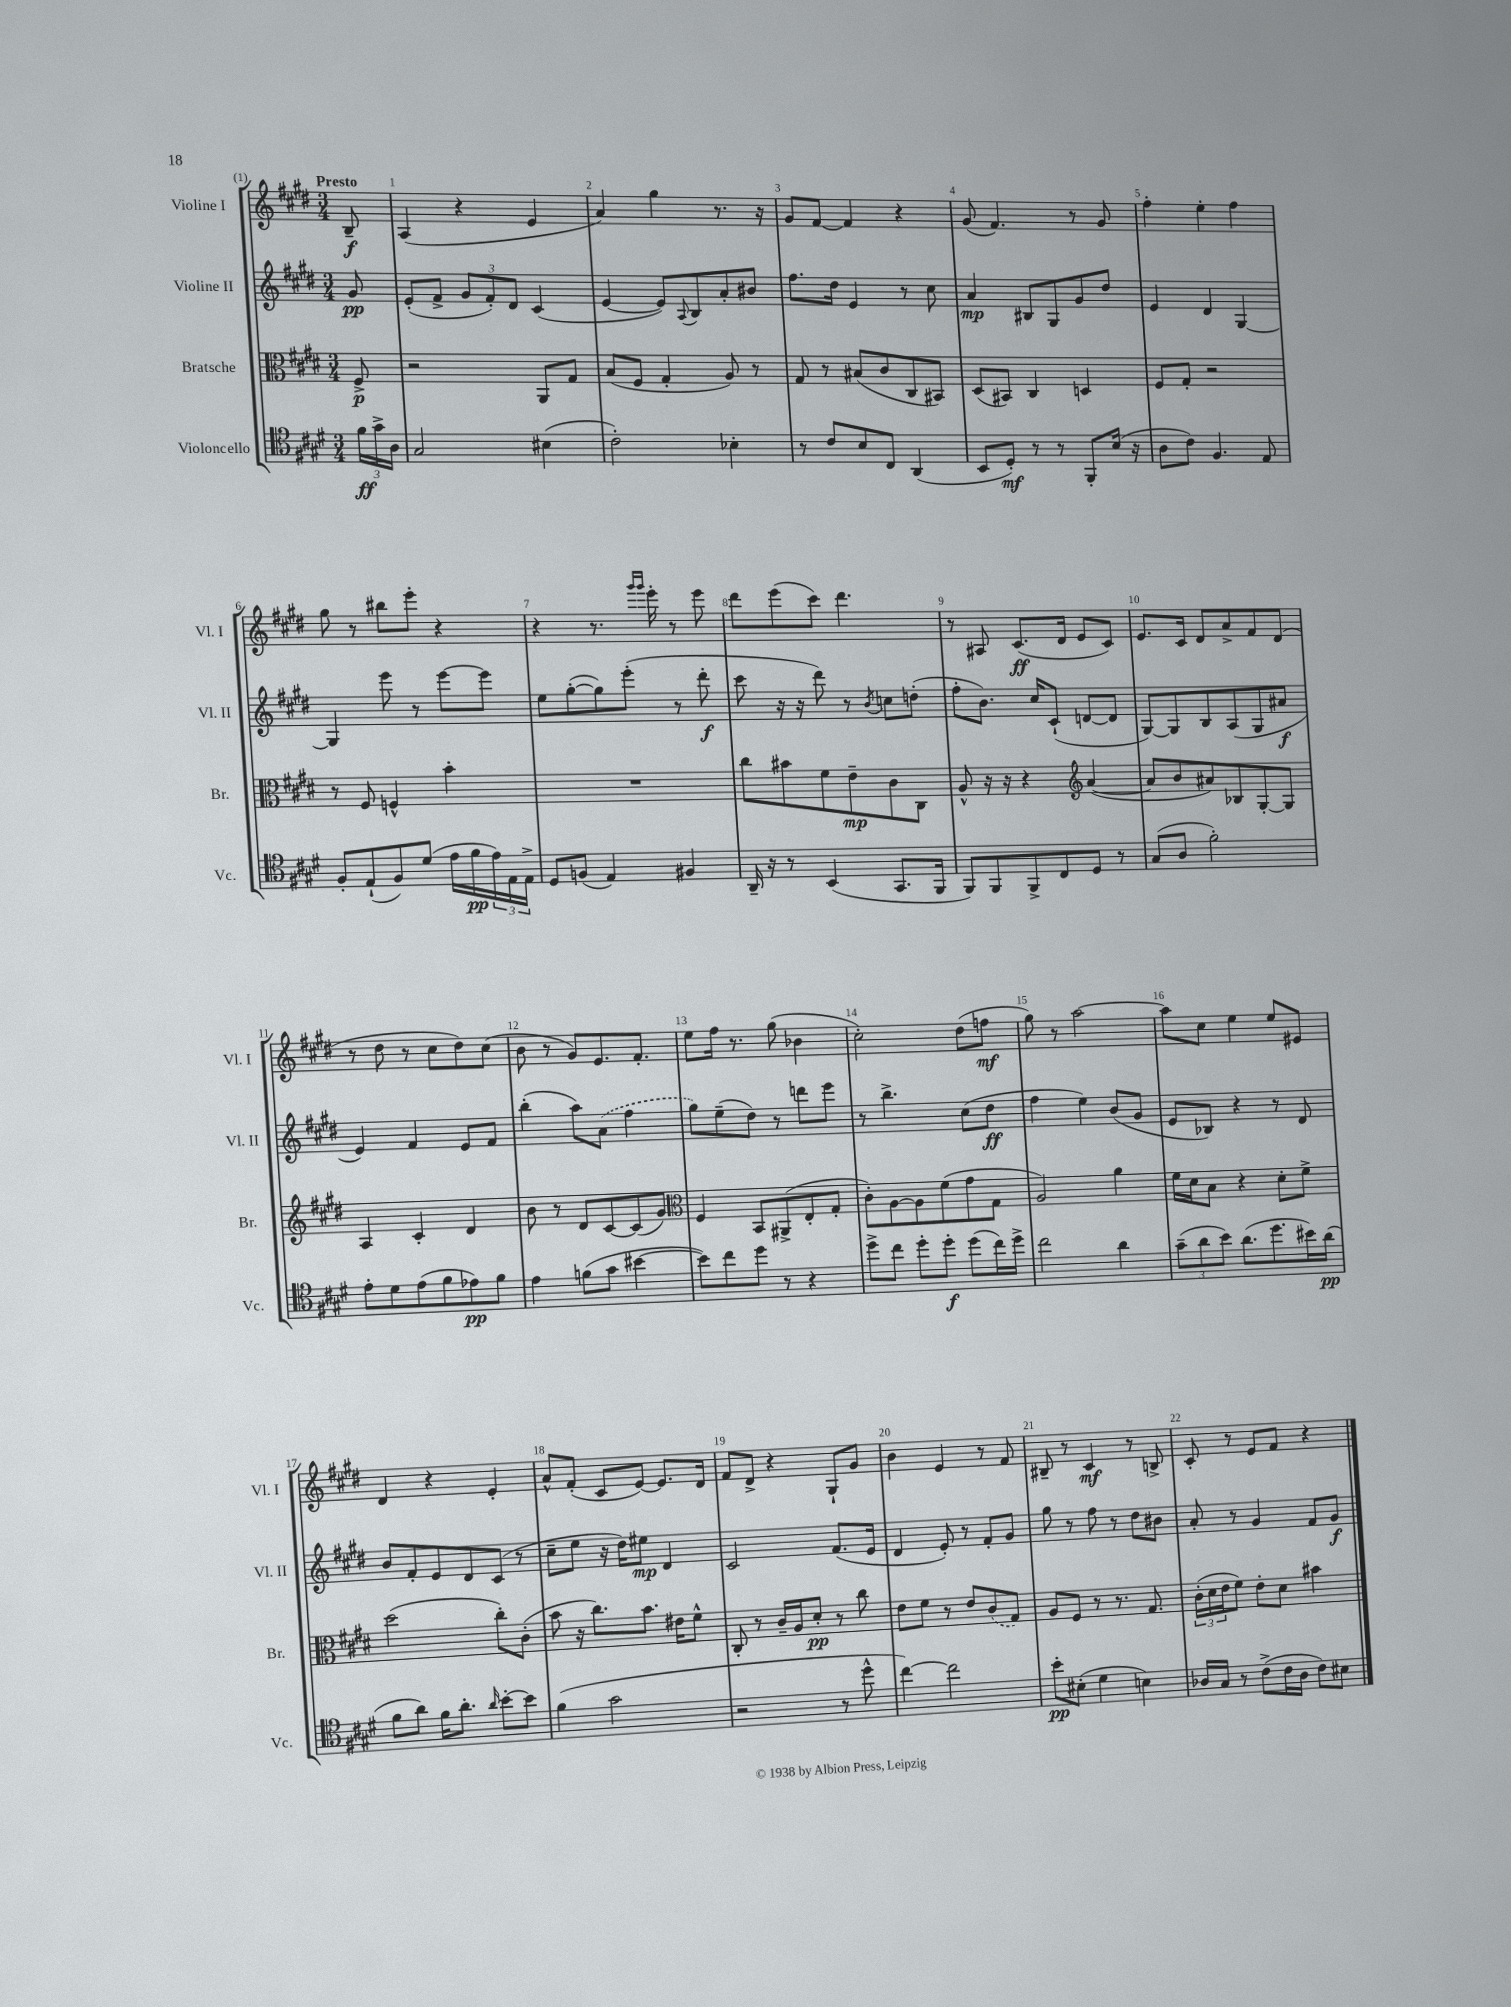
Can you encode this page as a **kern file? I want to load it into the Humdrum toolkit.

**kern	**kern	**kern	**kern
*staff4	*staff3	*staff2	*staff1
*clefC4	*clefC3	*clefG2	*clefG2
*k[f#c#g#d#]	*k[f#c#g#d#]	*k[f#c#g#d#]	*k[f#c#g#d#]
*M3/4	*M3/4	*M3/4	*M3/4
24f#	8F#^	8g#	8B~
24g#^	.	.	.
24A	.	.	.
=	=	=	=
2G#	2r	(8e'	(4A
.	.	8f#^	.
.	.	12g#	4r
.	.	12f#')	.
.	.	12d#	.
(4B#	8AA	(4c#	4e
.	8G#	.	.
=	=	=	=
2c#')	(8B	[4e	4a)
.	8F#	.	.
.	4G#'	8e])	4gg#
.	.	8qqA	.
.	.	8B	.
4B-'	8A)	8a'	8.r
.	8r	8b#	.
.	.	.	16r
=	=	=	=
8r	8G#	8.ff#	8g#
8c#	8r	.	[8f#
.	.	16dd#	.
8B	(8B#	4e	4f#]
8C#	8c#	.	.
(4AA	8C#	8r	4r
.	8BB#)	8cc#	.
=	=	=	=
8BB	(8D#	4a	(8g#
8D#')	8BB#)	.	4.f#)
8r	4C#	8B#	.
8r	.	8G#	.
8FF#'	4D	8g#	8r
(16B	.	8dd#	8g#
16r	.	.	.
=	=	=	=
8A	8F#	4e	4ff#'
8c#)	8G#'	.	.
4.F#	2r	4d#	4ee'
.	.	[4G#	4ff#
8E	.	.	.
=	=	=	=
8F#'	8r	4G#]	8gg#
(8E`	8F#	.	8r
8F#)	4F^^	8eee	8bb#
(8d#	.	8r	8eee'
16e	4b'	[8eee	4r
16f#	.	.	.
24e)	.	8eee]	.
24E	.	.	.
24E^	.	.	.
=	=	=	=
8D#	2.r	8ee	4r
(8F	.	([8gg#'	.
4E)	.	8gg#])	8.r
.	.	(8eee'	.
.	.	.	16qqggg#
.	.	.	16qqggg#
.	.	.	16eee'
4F#	.	8r	8r
.	.	8ddd#'	8eee
=	=	=	=
16AA~	8cc#	8ccc#	8ddd#
16r	.	.	.
8r	8b#	16r	(8eee
.	.	16r	.
(4BB	8f#	8ddd#)	8ccc#)
.	8e~	8r	4.ddd#
.	.	8qb	.
8.GG#	8c#	8cc	.
.	8C#	(8dd'	.
16FF#	.	.	.
=	=	=	=
8FF#)	8A^^	8ff#'	8r
8FF#	16r	8.b)	8A#
.	16r	.	.
8FF#^	4r	.	(8.c#
.	.	16cc#	.
8C#	.	(8c#`	.
.	.	.	16d#
*	*clefG2	*	*
8D#	([4a	[8d	8e
8r	.	8d]	8c#)
=	=	=	=
(8G#	8a]	[8G#)	8.e
8A	8b	8G#]	.
.	.	.	16c#
2f#')	8a#)	8B	8d#
.	8B-	(8A	8a^
.	[8G#'	8G#	8f#
.	8G#]	8a#	(8d#
=	=	=	=
8e'	4A	4e)	8r
8d#	.	.	8dd#
(8e	4c#'	4f#	8r
8f#	.	.	8cc#
8e-)	4d#	8e	8dd#)
8f#	.	8f#	(8cc#
=	=	=	=
4e	8b	(4bb'	8b
.	8r	.	8r
(8f	8d#	8aa)	8g#)
8g#	[8c#	(8a	8.e
[4b#	(8c#]	4ff#	.
.	.	.	8.f#'
.	8g#)	.	.
=	=	=	=
*	*clefC3	*	*
8b#])	4F#	8gg#)	8ee
8cc#	.	(8ee~	16ff#
.	.	.	8.r
8dd#	8BB	8dd#)	.
8r	(8AA#^	8r	(8gg#
4r	8E'	8ddd	4b-
.	8G#'	8eee	.
=	=	=	=
8dd#^	8c#')	8r	2cc#')
8cc#	[8A	4.bb^	.
8dd#'	8A]	.	.
8dd#'	(8f#	.	.
(8dd#	8g#	(8cc#	(8dd#
16cc#)	8G#	8dd#	8ff
16dd#^	.	.	.
=	=	=	=
2cc#	2A)	4ff#	8gg#)
.	.	.	8r
.	.	4ee)	[2aa
4a	4a	(8b	.
.	.	8g#	.
=	=	=	=
(12g#~	16f#	8e	8aa]
.	16d#	.	.
12a	.	.	.
.	8B	8B-)	8cc#
12b)	.	.	.
(8.a	4r	4r	4ee
8.dd#	.	.	.
.	8d#'	8r	8ee
16b#)	8f#^	8d#	8e#
(16a	.	.	.
=	=	=	=
8f#	(2dd#	8b	4d#
8a)	.	8f#'	.
16f#	.	8e	4r
8.a'	.	.	.
.	.	8d#	.
16qqa	.	.	.
[8b'	8cc#')	(8c#	4e'
8b]	(8c#'	8r	.
=	=	=	=
(4f#	8b	8cc#~	8a^^
.	16r	8ee	(8f#'
.	8.cc#)	.	.
2g#	.	16r	8c#
.	.	16dd#)	.
.	8.b	8ee#	[8e)
.	.	4d#	8.e]
.	16e#	.	.
.	8f#^^	.	.
.	.	.	16d#
=	=	=	=
2r	8C#'	2c#	8f#
.	8r	.	8d#^
.	16c#~	.	4r
.	16A	.	.
.	8d#'	.	.
8r	8r	(8.f#	8G#`
8dd#^^	8cc#	.	8g#
.	.	16e	.
=	=	=	=
[4cc#)	8e	4d#	4b
.	8f#	.	.
2cc#]	8r	8e')	4e
.	8e	8r	.
.	(8c#	8f#'	8r
.	8G#)	8g#	8f#
=	=	=	=
8b'	8A	8gg#	8B#~
(8B#'	8F#	8r	8r
4d#	8r	8ff#	4c#
.	8.r	8r	.
4B)	.	8dd#	8r
.	8.G#	.	.
.	.	8b#	8B^
=	=	=	=
16A-	(24c#'	8a'	8c#'
.	24d#	.	.
16G#	.	.	.
.	24e	.	.
8r	8f#)	8r	8r
(8c#^	8e'	4g#	8e
16c#	8d#	.	8f#
16A-	.	.	.
8c#)	4b#	8f#	4r
8B#	.	8g#	.
==	==	==	==
*-	*-	*-	*-
